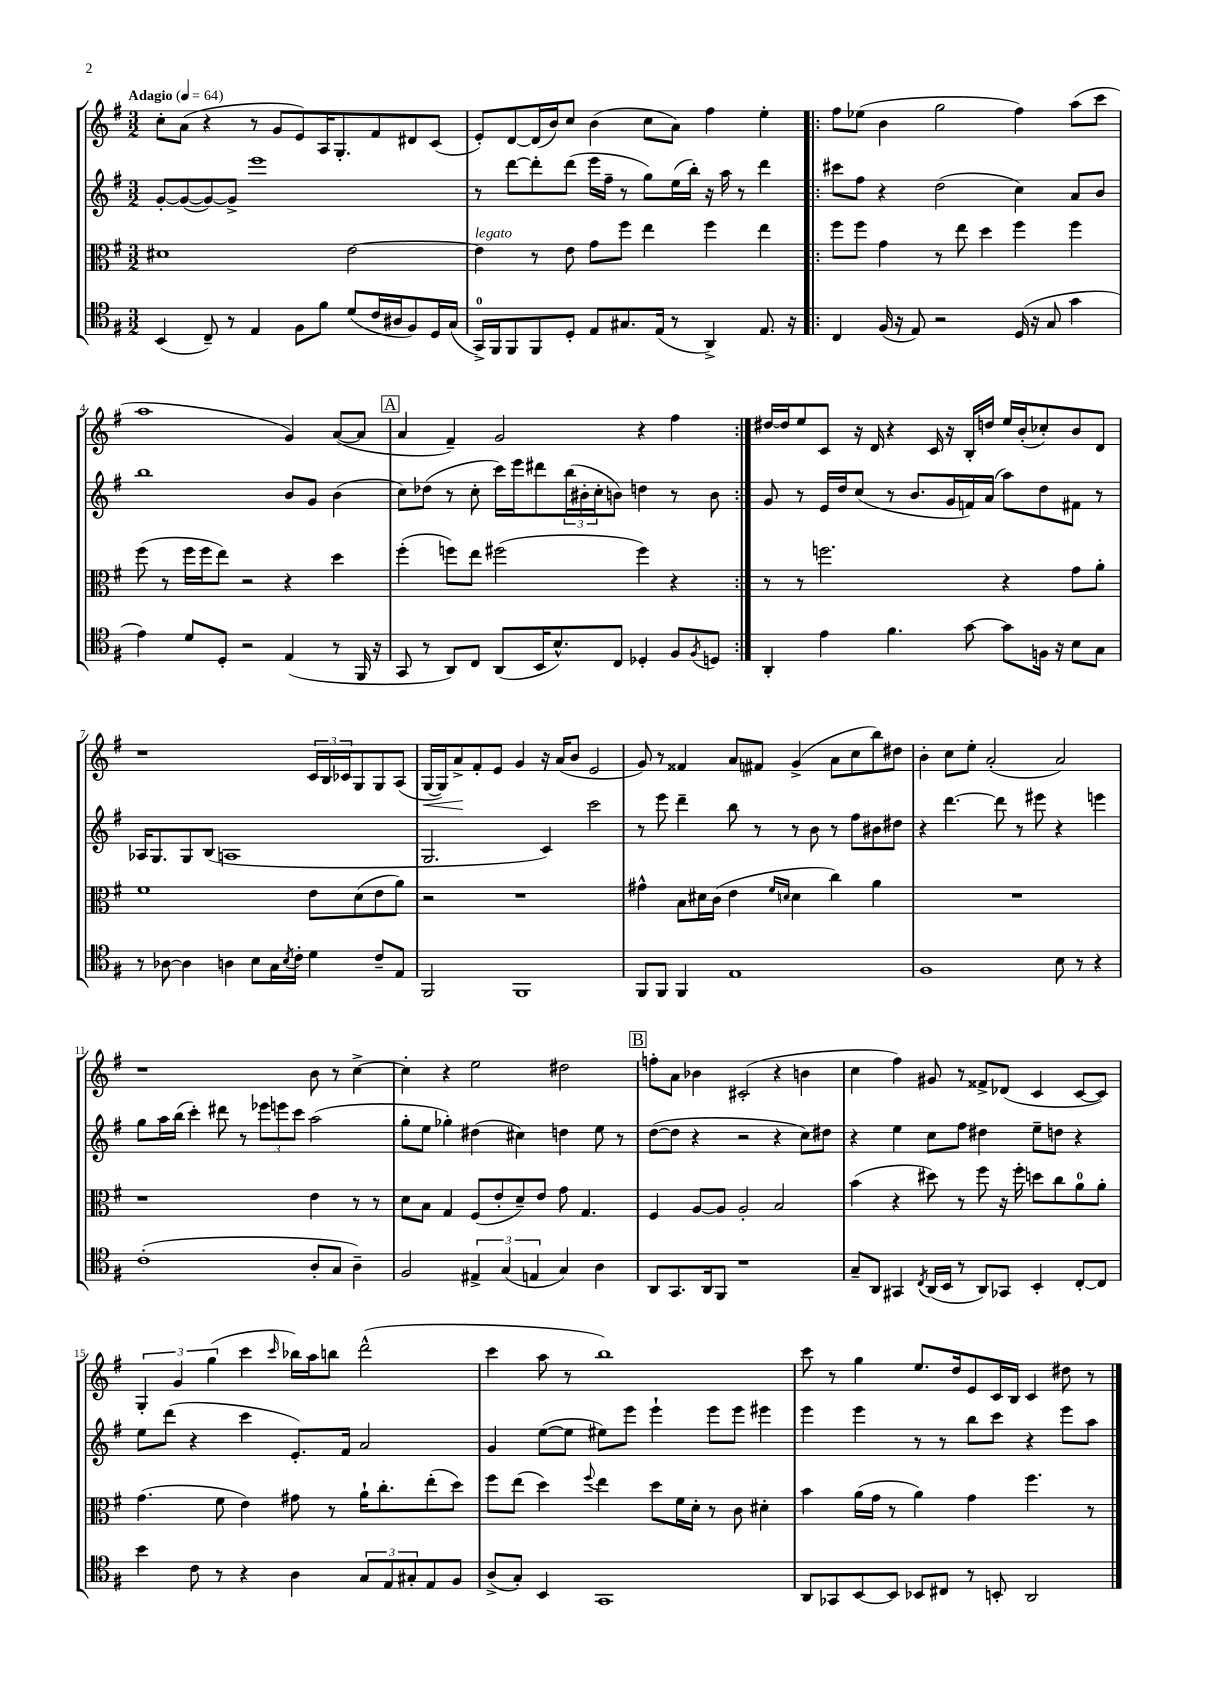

**kern	**kern	**kern	**kern	**dynam
*part4	*part3	*part2	*part1	*part1
*staff4	*staff3	*staff2	*staff1	*staff1
*clefC4	*clefC3	*clefG2	*clefG2	*
*k[f#]	*k[f#]	*k[f#]	*k[f#]	*
*M3/2	*M3/2	*M3/2	*M3/2	*
*MM64	*MM64	*MM64	*MM64	*
=1	=1	=1	=1	=1
!	!	!	!LO:TX:a:B:t=Adagio	!
(4BB/	1d#X	[8g'/L	8cc'\L	.
.	.	(8g/_	(8a\J	.
8C~/)	.	8g/_)	4r	.
8r	.	8g^/J]	.	.
4E/	.	1eee	8r	.
.	.	.	8g/L	.
8F#\L	.	.	8e/)	.
8f#\J	.	.	16A/K	.
.	.	.	8.G'/	.
(8d/L	[2e\	.	.	.
16c/L	.	.	8f#/	.
16A#X/J	.	.	.	.
8F#/)	.	.	8d#X/	.
16D/L	.	.	(8c/J	.
(16G/JJ	.	.	.	.
=2	=2	=2	=2	=2
!	!LO:TX:a:i:t=legato	!	!	!
16GG^/LL)	4e\]	8r	8e'/L)	.
16FF#/J	.	.	.	.
8FF#/	.	[8ddd\L	[8d/	.
8FF#/	8r	8ddd'\]	(16d/L]	.
.	.	.	16b/J)	.
8D'/J	8e\	(8ddd\J	8cc/J	.
8E/L	8g\L	16eee\LL	(4b\	.
.	.	16ff#~\JJ	.	.
8.G#X/	8ff#\J	8r	.	.
.	4ee\	8gg\L)	8cc\L	.
(16E/Jk	.	.	.	.
8r	.	(16ee\L	8a\J)	.
.	.	16bb'\JJ)	.	.
4AA^/)	4ff#\	16r	4ff#\	.
.	.	16aa\	.	.
.	.	8r	.	.
8.E/	4ee\	4ddd\	4ee'\	.
16r	.	.	.	.
=3!|:	=3!|:	=3!|:	=3!|:	=3!|:
4C/	8ff#\L	8ccc#X\L	8ff#\L	.
.	8ff#\J	8ff#\J	(8ee-X\J	.
(16F#/	4g\	4r	4b\	.
16r	.	.	.	.
8E/)	.	.	.	.
2r	8r	(2dd\	2gg\	.
.	8ee\	.	.	.
.	4dd\	.	.	.
(16D/	4ff#\	4cc\)	4ff#\)	.
16r	.	.	.	.
8G/	.	.	.	.
4g\	4ff#\	8a/L	(8aa\L	.
.	.	8b/J	8ccc\J	.
!!LO:LB:g=z
=4	=4	=4	=4	=4
4e\)	(8ff#\	1bb	1aa	.
.	8r	.	.	.
8d/L	16ff#\LL	.	.	.
.	16ff#\J	.	.	.
8D'/J	8ee\J)	.	.	.
2r	2r	.	.	.
(4E/	4r	8b/L	4g/)	.
.	.	8g/J	.	.
8r	4dd\	(4b\	([8a/L	.
16FF#/	.	.	8a/J]	.
16r	.	.	.	.
!!LO:REH:place=s1:t=A
=5	=5	=5	=5	=5
8GG/	(4ff#'\	8cc\L)	4a/	.
8r	.	(8dd-X\J	.	.
8AA/L)	8ffn\L)	8r	4f#~/)	.
8C/J	8ee\J	8cc'\	.	.
(8AA/L	(2ff#X\	16ccc\LL)	2g/	.
.	.	16eee\J	.	.
16BB/K	.	8ddd#X\	.	.
8.B^^/)	.	.	.	.
.	.	(24bb\L	.	.
.	.	24b#X'\	.	.
.	.	24cc'\J	.	.
8C/J	.	8bn\J)	.	.
4D-X'/	4ff#\)	4ddn\	4r	.
8F#/L	4r	8r	4ff#\	.
8qF#/	.	.	.	.
8Dn/J	.	8b\	.	.
=6:|!	=6:|!	=6:|!	=6:|!	=6:|!
4AA'/	8r	8g/	[16dd#X/LL	.
.	.	.	16dd#/J]	.
.	8r	8r	8ee/	.
4e\	2.ffn\	16e/LL	8c/J	.
.	.	16dd/J	.	.
.	.	(8cc/J	16r	.
.	.	.	16d/	.
4.f#\	.	8r	4r	.
.	.	8.b/L	.	.
.	.	.	16c/	.
.	.	16g/L	16r	.
[8g\	.	16fn/)	16B'/LL	.
.	.	(16a/JJ	16ddn/JJ	.
8g\L]	4r	8aa\L)	16ee/LL	.
.	.	.	(16b'/J	.
16Fn\Jk	.	8dd\	8cc-X'/)	.
16r	.	.	.	.
8B\L	8g\L	8f#X\J	8b/	.
8G\J	8a'\J	8r	8d/J	.
!!LO:LB:g=z
=7	=7	=7	=7	=7
8r	1f#	16A-X/KL	1r	.
.	.	8.G/	.	.
[8A-X\	.	.	.	.
4A-\]	.	8G/	.	.
.	.	(8B/J	.	.
4An\	.	1An	.	.
8B\L	.	.	.	.
16G\L	.	.	.	.
8qB/	.	.	.	.
16c'\JJ	.	.	.	.
4d\	8e\L	.	24c/LL	.
.	.	.	24B/	.
.	.	.	24c-X/J	.
.	(8d\	.	8G/	.
8c~/L	8e\	.	8G/	.
8E/J	8a\J)	.	(8A/J	.
=8	=8	=8	=8	=8
!	!	!	!	!LO:HP:b
2FF#/	2r	2.G/	[16G/LL	<
.	.	.	16G/J])	.
.	.	.	8a^/	.
.	.	.	8f#'/	[
.	.	.	8e/J	.
1FF#	1r	.	4g/	.
.	.	4c/)	16r	.
.	.	.	(16a/KL	.
.	.	.	8b/J	.
.	.	2ccc\	2e/	.
=9	=9	=9	=9	=9
8FF#/L	4g#X^^\	8r	8g/)	.
8FF#/J	.	8eee\	8r	.
4FF#/	8B\L	4ddd~\	4f##X/	.
.	16d#X\L	.	.	.
.	(16c\JJ	.	.	.
1E	4e\	8bb\	8a/L	.
.	.	8r	8f#X/J	.
.	16qqf#/LL	.	.	.
.	16qqdn/JJ	.	.	.
.	4d\	8r	(4g^/	.
.	.	8b\	.	.
.	4cc\)	8r	8a\L	.
.	.	8ff#\L	8cc\	.
.	4a\	8b#X\	8bb\)	.
.	.	8dd#X\J	8dd#X\J	.
=10	=10	=10	=10	=10
1F#	1.r	4r	4b'\	.
.	.	[4.ddd\	8cc\L	.
.	.	.	8ee'\J	.
.	.	.	(2a'/	.
.	.	8ddd\]	.	.
.	.	8r	.	.
.	.	8eee#X\	.	.
8B\	.	4r	2a/)	.
8r	.	.	.	.
4r	.	4eeen\	.	.
!!LO:LB:g=z
=11	=11	=11	=11	=11
(1c'	1r	8gg\L	1r	.
.	.	16aa\L	.	.
.	.	(16bb\JJ	.	.
.	.	4ccc'\)	.	.
.	.	8ddd#X\	.	.
.	.	8r	.	.
.	.	12eee-X\L	.	.
.	.	12eeen\	.	.
.	.	12ccc\J	.	.
8A'/L	4e\	(2aa\	8b\	.
8G/J	.	.	8r	.
4A~\)	8r	.	[4cc^\	.
.	8r	.	.	.
=12	=12	=12	=12	=12
2F#/	8d\L	8gg'\L	4cc'\]	.
.	8B\J	8ee\J	.	.
.	4G/	4gg-X'\)	4r	.
6E#X^/	(8F#/L	(4dd#X\	2ee\	.
.	8e'/	.	.	.
(6G/	.	.	.	.
.	8d~/)	4cc#X\)	.	.
6En/	.	.	.	.
.	8e/J	.	.	.
4G/)	8g\	4ddn\	2dd#X\	.
.	4.G/	.	.	.
4A\	.	8ee\	.	.
.	.	8r	.	.
!!LO:REH:place=s1:t=B
=13	=13	=13	=13	=13
8AA/L	4F#/	([8dd\L	8ffn'\L	.
8.GG/	.	8dd\J]	8a\J	.
.	[8A/L	4r	4b-X\	.
16AA/k	.	.	.	.
8FF#/J	8A/J]	.	.	.
1r	2A'/	2r	(2c#X'/	.
.	2B/	4r	4r	.
.	.	8cc\L)	4bn\	.
.	.	8dd#X\J	.	.
=14	=14	=14	=14	=14
8G~/L	(4b\	4r	4cc\	.
8AA/J	.	.	.	.
4GG#X/	4r	4ee\	4ff#\)	.
8qC/	.	.	.	.
(16AA/LL	8dd#X\)	8cc\L	8g#X/	.
16BB/JJ	.	.	.	.
8r	8r	8ff#\J	8r	.
8AA/L)	8ff#\	4dd#X\	8f##X^/L	.
8GG-X/J	16r	.	(8d-X/J	.
.	16ff#'\	.	.	.
4BB'/	8ddn\L	8ee~\L	4c/	.
.	8cc\	8ddn\J	.	.
[8C'/L	8a\	4r	[8c/L	.
8C/J]	8a'\J	.	8c/J])	.
!!LO:LB:g=z
=15	=15	=15	=15	=15
4b\	(4.g\	8ee\L	6G'/	.
.	.	(8ddd\J	.	.
.	.	.	6g/	.
8c\	.	4r	.	.
.	.	.	(6gg\	.
8r	8f#\	.	.	.
4r	4e\)	4ccc\	4ccc\	.
.	.	.	16qqccc/	.
4A\	8g#X\	8.e'/L)	16bb-X\LL)	.
.	.	.	16aa\J	.
.	8r	.	8bbn\J	.
.	.	16f#/Jk	.	.
12G/L	16a`\KL	2a/	(2ddd^^\	.
.	8.cc'\	.	.	.
12E/	.	.	.	.
12G#X'/	.	.	.	.
8E/	(8ee'\	.	.	.
8F#/J	8dd\J)	.	.	.
=16	=16	=16	=16	=16
(8A^/L	8ff#\L	4g/	4ccc\	.
8G'/J)	(8ee\J	.	.	.
4BB/	4dd\)	([8ee\L	8aa\	.
.	.	8ee\J]	8r	.
.	8qqff#/	.	.	.
1GG	4ee\	8ee#X\L)	1bb)	.
.	.	8eee\J	.	.
.	8dd\L	4eee`\	.	.
.	16f#\L	.	.	.
.	16d'\JJ	.	.	.
.	8r	8eee\L	.	.
.	8c\	8eee\J	.	.
.	4d#X'\	4eee#X\	.	.
=17	=17	=17	=17	=17
8AA/L	4b\	4eee\	8ccc\	.
8GG-X/	.	.	8r	.
[8BB/	(16a\LL	4eee\	4gg\	.
.	16g\JJ	.	.	.
8BB/J]	8r	.	.	.
8BB-X/L	4a\)	8r	8.ee/L	.
8C#X/J	.	8r	.	.
.	.	.	16dd/k	.
8r	4g\	8bb\L	8e/	.
8BBn'/	.	8ccc\J	16c/L	.
.	.	.	16B/JJ	.
2AA/	4.ff#\	4r	4c/	.
.	.	8eee\L	8dd#X\	.
.	8r	8aa\J	8r	.
==	==	==	==	==
*-	*-	*-	*-	*-
